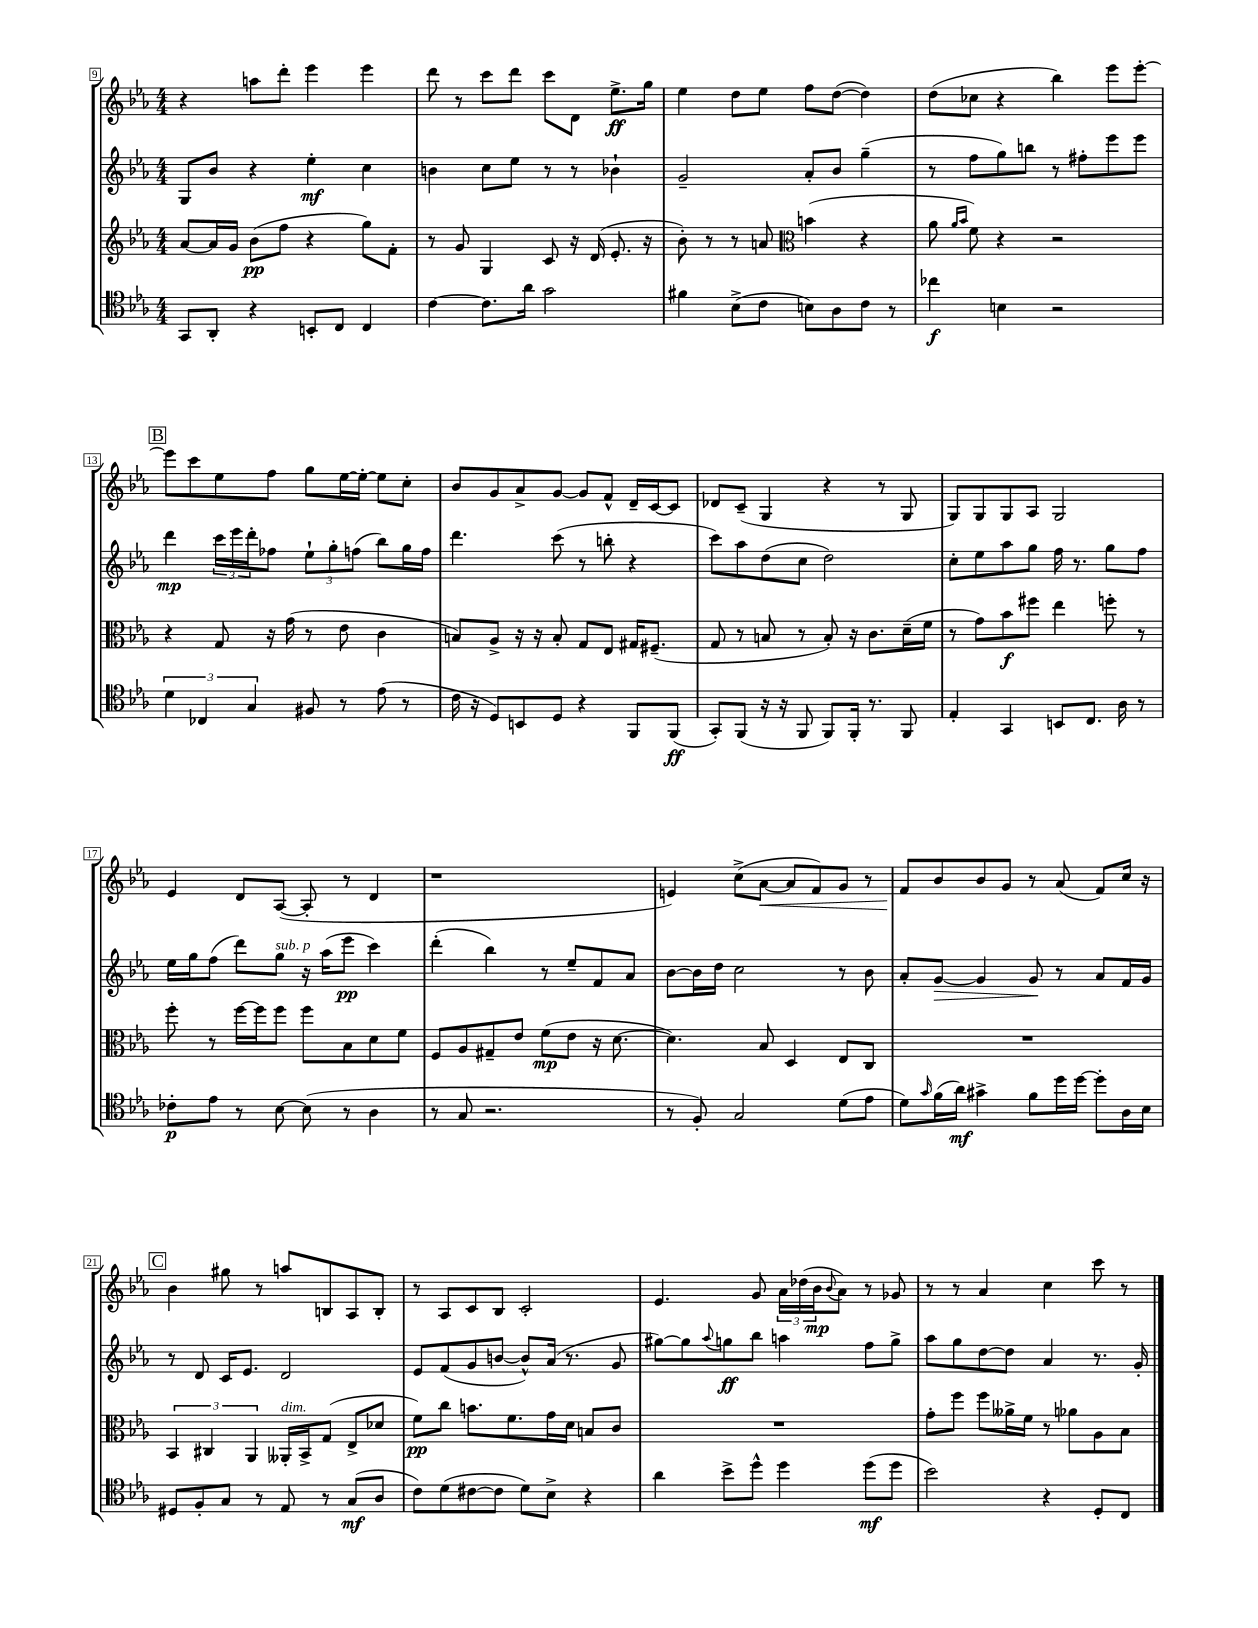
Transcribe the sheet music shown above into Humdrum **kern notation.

**kern	**dynam	**kern	**dynam	**kern	**dynam	**kern	**dynam
*part4	*part4	*part3	*part3	*part2	*part2	*part1	*part1
*staff4	*staff4	*staff3	*staff3	*staff2	*staff2	*staff1	*staff1
*clefC4	*	*clefG2	*	*clefG2	*	*clefG2	*
*k[b-e-a-]	*	*k[b-e-a-]	*	*k[b-e-a-]	*	*k[b-e-a-]	*
*M4/4	*	*M4/4	*	*M4/4	*	*M4/4	*
=9	=9	=9	=9	=9	=9	=9	=9
8GG/L	.	[8a-/L	.	8G/L	.	4r	.
8AA-'/J	.	16a-/L]	.	8b-/J	.	.	.
.	.	16g/JJ	.	.	.	.	.
4r	.	(8b-\L	pp	4r	.	8aan\L	.
.	.	8ff\J	.	.	.	8ddd'\J	.
8BBn'/L	.	4r	.	4ee-'\	mf	4eee-\	.
8C/J	.	.	.	.	.	.	.
4C/	.	8gg\L)	.	4cc\	.	4eee-\	.
.	.	8f'\J	.	.	.	.	.
=10	=10	=10	=10	=10	=10	=10	=10
[4c\	.	8r	.	4bn\	.	8ddd\	.
.	.	8g/	.	.	.	8r	.
8.c\L]	.	4G/	.	8cc\L	.	8ccc\L	.
.	.	.	.	8ee-\J	.	8ddd\J	.
16a-\Jk	.	.	.	.	.	.	.
2g\	.	8c/	.	8r	.	8ccc\L	.
.	.	16r	.	8r	.	8d\J	.
.	.	(16d/	.	.	.	.	.
.	.	8.e-'/	.	4b-X`\	.	8.ee-^\L	ff
.	.	16r	.	.	.	16gg\Jk	.
=11	=11	=11	=11	=11	=11	=11	=11
4f#X\	.	8b-'\)	.	2g~/	.	4ee-\	.
.	.	8r	.	.	.	.	.
(8B-^\L	.	8r	.	.	.	8dd\L	.
8c\J	.	8an/	.	.	.	8ee-\J	.
*	*	*clefC3	*	*	*	*	*
8Bn\L)	.	(4bn\	.	8a-'/L	.	8ff\L	.
8A-\	.	.	.	8b-/J	.	([8dd\J	.
8c\J	.	4r	.	(4gg~\	.	4dd\])	.
8r	.	.	.	.	.	.	.
=12	=12	=12	=12	=12	=12	=12	=12
4cc-X\	f	8a-\	.	8r	.	(8dd\L	.
.	.	16qqa-/LL	.	.	.	.	.
.	.	16qqb-/JJ	.	.	.	.	.
.	.	8f\)	.	8ff\L	.	8cc-X\J	.
4Bn\	.	4r	.	8gg\)	.	4r	.
.	.	.	.	8bbn\J	.	.	.
2r	.	2r	.	8r	.	4bb-\)	.
.	.	.	.	8ff#X'\L	.	.	.
.	.	.	.	8eee-\	.	8eee-\L	.
.	.	.	.	8eee-\J	.	[8eee-'\J	.
!!LO:LB:g=z
!!LO:REH:place=s1:t=B
=13	=13	=13	=13	=13	=13	=13	=13
6d\	.	4r	.	4ddd\	mp	8eee-\L]	.
.	.	.	.	.	.	8ccc\	.
6C-X/	.	.	.	.	.	.	.
.	.	8G/	.	24ccc\LL	.	8ee-\	.
.	.	.	.	24eee-\	.	.	.
6G/	.	.	.	24ddd'\J	.	.	.
.	.	16r	.	8ff-X\J	.	8ff\J	.
.	.	(16g\	.	.	.	.	.
8F#X/	.	8r	.	12ee-`\L	.	8gg\L	.
.	.	.	.	12gg'\	.	.	.
8r	.	8e-\	.	.	.	[16ee-\L	.
.	.	.	.	(12ffn\J	.	.	.
.	.	.	.	.	.	16ee-'\JJ_	.
(8e-\	.	4c\	.	8bb-\L)	.	8ee-\L]	.
8r	.	.	.	16gg\L	.	8cc'\J	.
.	.	.	.	16ff\JJ	.	.	.
=14	=14	=14	=14	=14	=14	=14	=14
16c\	.	8Bn/L)	.	4.ddd\	.	8b-/L	.
16r	.	.	.	.	.	.	.
8D/L)	.	8A-^/J	.	.	.	8g/	.
8BBn/	.	16r	.	.	.	8a-^/	.
.	.	16r	.	.	.	.	.
8D/J	.	8B'/	.	(8ccc\	.	[8g/J	.
4r	.	8G/L	.	8r	.	8g/L]	.
.	.	8E-/J	.	8bbn'\	.	8f^^/J	.
8FF/L	.	16G#X/KL	.	4r	.	16d~/LL	.
.	.	(8.F#X~/J	.	.	.	[16c/J	.
(8FF/J	ff	.	.	.	.	8c/J]	.
=15	=15	=15	=15	=15	=15	=15	=15
8GG'/L)	.	8G/	.	8ccc\L)	.	8d-X/L	.
(8FF/J	.	8r	.	8aa-\	.	(8c~/J	.
16r	.	8Bn/	.	(8dd\	.	4G/	.
16r	.	.	.	.	.	.	.
8FF/	.	8r	.	8cc\J	.	.	.
8FF/L)	.	8B'/)	.	2dd\)	.	4r	.
16FF'/Jk	.	16r	.	.	.	.	.
8.r	.	8.c\L	.	.	.	.	.
.	.	.	.	.	.	8r	.
8FF/	.	(16d~\L	.	.	.	8G/	.
.	.	16f\JJ	.	.	.	.	.
=16	=16	=16	=16	=16	=16	=16	=16
4E-'/	.	8r	.	8cc'\L	.	8G/L)	.
.	.	8g\L)	.	8ee-\	.	8G/	.
4GG/	.	8b-\	f	8aa-\	.	8G/	.
.	.	8ff#X\J	.	8gg\J	.	8A-/J	.
8BBn/L	.	4ee-\	.	16ff\	.	2G/	.
.	.	.	.	8.r	.	.	.
8.C/J	.	.	.	.	.	.	.
.	.	8ffn'\	.	8gg\L	.	.	.
16A-\	.	.	.	.	.	.	.
8r	.	8r	.	8ff\J	.	.	.
!!LO:LB:g=z
=17	=17	=17	=17	=17	=17	=17	=17
8c-X'\L	p	8ff'\	.	16ee-\LL	.	4e-/	.
.	.	.	.	16gg\J	.	.	.
8e-\J	.	8r	.	(8ff\J	.	.	.
8r	.	[16ff\LL	.	8ddd\L)	.	8d/L	.
.	.	16ff\J]	.	.	.	.	.
!	!	!	!	!LO:TX:a:i:t=sub. p	!	!	!
[8B-\	.	8ff\J	.	8gg\J	.	([8A-/J	.
(8B-\]	.	8ff\L	.	16r	.	8A-'/]	.
.	.	.	.	(16aa-\KL	.	.	.
8r	.	8B-\	.	8eee-\J	pp	8r	.
4A-\	.	8d\	.	4ccc\)	.	4d/	.
.	.	8f\J	.	.	.	.	.
=18	=18	=18	=18	=18	=18	=18	=18
8r	.	8F/L	.	(4ddd'\	.	1r	.
8G/	.	8A-/	.	.	.	.	.
2.r	.	8G#X~/	.	4bb-\)	.	.	.
.	.	8e-/J	.	.	.	.	.
.	.	(8f\L	mp	8r	.	.	.
.	.	8e-\J	.	8ee-~/L	.	.	.
.	.	16r	.	8f/	.	.	.
.	.	[8.d\	.	.	.	.	.
.	.	.	.	8a-/J	.	.	.
=19	=19	=19	=19	=19	=19	=19	=19
8r	.	4.d\])	.	[8b-\L	.	4en/)	.
8F'/)	.	.	.	16b-\L]	.	.	.
.	.	.	.	16dd\JJ	.	.	.
2G/	.	.	.	2cc\	.	(8cc^\L	.
!	!	!	!	!	!	!	!LO:HP:b
.	.	8B-/	.	.	.	[8a-\J	<
.	.	4D/	.	.	.	8a-/L]	.
.	.	.	.	.	.	8f/)	.
(8d\L	.	8E-/L	.	8r	.	8g/J	.
8e-\J	.	8C/J	.	8b-\	.	8r	.
=20	=20	=20	=20	=20	=20	=20	=20
8d\L)	.	1r	.	8a-'/L	.	8f/L	.
16qqg/	.	.	.	.	.	.	.
!	!	!	!	!	!LO:HP:b	!	!
(16f\L	.	.	.	[8g/J	>	8b-/	[
16a-\JJ)	mf	.	.	.	.	.	.
4g#X^\	.	.	.	4g/]	.	8b-/	.
.	.	.	.	.	.	8g/J	.
8f\L	.	.	.	8g/	.	8r	.
16dd\L	.	.	.	8r	]	(8a-/	.
[16dd\JJ	.	.	.	.	.	.	.
8dd'\L]	.	.	.	8a-/L	.	8f/L)	.
16A-\L	.	.	.	16f/L	.	16cc/Jk	.
16B-\JJ	.	.	.	16g/JJ	.	16r	.
!!LO:LB:g=z
!!LO:REH:place=s1:t=C
=21	=21	=21	=21	=21	=21	=21	=21
8D#X/L	.	6BB-/	.	8r	.	4b-\	.
8F'/	.	.	.	8d/	.	.	.
.	.	6C#X/	.	.	.	.	.
8G/J	.	.	.	16c/KL	.	8gg#X\	.
.	.	.	.	8.e-/J	.	.	.
.	.	6AA-/	.	.	.	.	.
8r	.	.	.	.	.	8r	.
!	!	!LO:TX:a:i:t=dim.	!	!	!	!	!
8E-/	.	16AA--X'/LL	.	2d/	.	8aan/L	.
.	.	16BB-^/J	.	.	.	.	.
8r	.	(8G/J	.	.	.	8Bn/	.
(8G/L	mf	8E-^/L	.	.	.	8A-/	.
8A-/J	.	8d-X/J	.	.	.	8B'/J	.
=22	=22	=22	=22	=22	=22	=22	=22
8c\L)	.	8f\L)	pp	8e-/L	.	8r	.
(8d\	.	8cc\J	.	(8f/	.	8A-/L	.
[8c#X\	.	8.bn\L	.	8g/	.	8c/	.
8c#\J]	.	.	.	[8bn/J	.	8B-/J	.
.	.	8.f\	.	.	.	.	.
8d\L)	.	.	.	8b^^/L])	.	2c'/	.
8B-^\J	.	16g\L	.	(16a-/Jk	.	.	.
.	.	16d\JJ	.	8.r	.	.	.
4r	.	8Bn/L	.	.	.	.	.
.	.	8c/J	.	8g/	.	.	.
=23	=23	=23	=23	=23	=23	=23	=23
4a-\	.	1r	.	[8gg#X\L)	.	4.e-/	.
.	.	.	.	8gg#\]	.	.	.
.	.	.	.	8qqaa-/	.	.	.
8b-^\L	.	.	.	8ggn\	ff	.	.
8dd^^\J	.	.	.	8bb-\J	.	8g/	.
4dd\	.	.	.	4aan\	.	24a-\LL	.
.	.	.	.	.	.	(24dd-X\	.
.	.	.	.	.	.	24b-\J	mp
.	.	.	.	.	.	8qqb-/	.
.	.	.	.	.	.	8a-\J)	.
(8dd\L	mf	.	.	8ff\L	.	8r	.
8dd\J	.	.	.	8gg^\J	.	8g-X/	.
=24	=24	=24	=24	=24	=24	=24	=24
2b-\)	.	8g'\L	.	8aa-\L	.	8r	.
.	.	8ff\J	.	8gg\	.	8r	.
.	.	8ff\L	.	[8dd\	.	4a-/	.
.	.	16a--X^\L	.	8dd\J]	.	.	.
.	.	16f\JJ	.	.	.	.	.
4r	.	8r	.	4a-/	.	4cc\	.
.	.	8a-X\L	.	.	.	.	.
8D'/L	.	8A-\	.	8.r	.	8ccc\	.
8C/J	.	8B-\J	.	.	.	8r	.
.	.	.	.	16g'/	.	.	.
==	==	==	==	==	==	==	==
*-	*-	*-	*-	*-	*-	*-	*-
